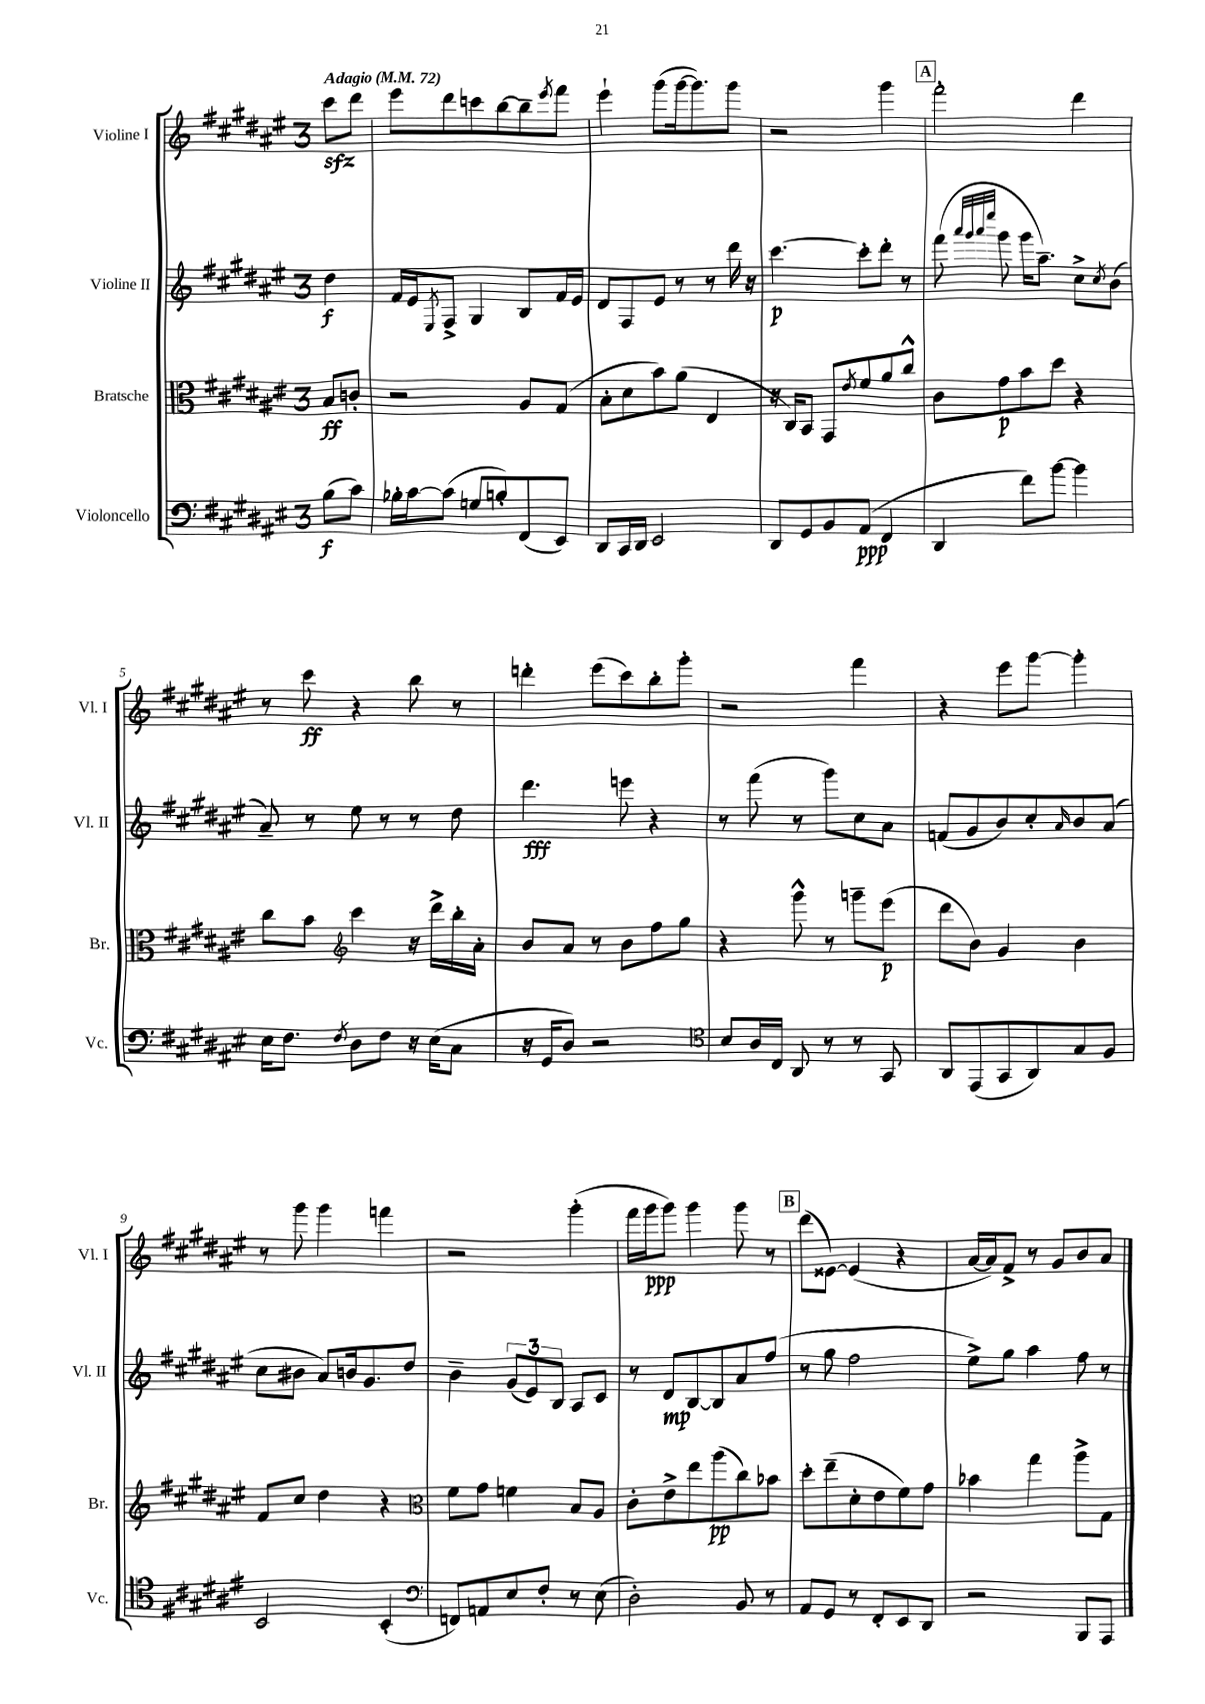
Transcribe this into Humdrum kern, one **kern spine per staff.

**kern	**kern	**kern	**kern
*staff4	*staff3	*staff2	*staff1
*clefF4	*clefC3	*clefG2	*clefG2
*k[f#c#g#d#a#e#]	*k[f#c#g#d#a#e#]	*k[f#c#g#d#a#e#]	*k[f#c#g#d#a#e#]
*M3/4	*M3/4	*M3/4	*M3/4
*MM72	*MM72	*MM72	*MM72
(8B	8B	4dd#	8ccc#
8c#)	8c'	.	8ddd#
=	=	=	=
16B-'	2r	16f#	8eee#
[16c#	.	16e#	.
.	.	8qE#	.
(8c#]	.	8F#^	8ddd#
8G	.	4G#	8ccc
8B')	.	.	[8bb
(8FF#	8A#	8B	8bb~]
.	.	.	8qeee#
8EE#)	(8G#	16f#	8fff#
.	.	16e#	.
=	=	=	=
8DD#	8B'	8d#	4eee#`
16CC#	8d#	8F#	.
16DD#	.	.	.
2EE#	8b)	8e#	(8ggg#
.	(8a#	8r	[16ggg#
.	.	.	8.ggg#])
.	4E#	8r	.
.	.	16ddd#	8ggg#
.	.	16r	.
=	=	=	=
8DD#	16r	[4.ccc#	2r
.	16C#)	.	.
8GG#	8BB	.	.
8BB	8GG#	.	.
.	8qe#	.	.
(8AA#	8f#	8ccc#']	.
4FF#	8a#	8ddd#'	4ggg#
.	8cc#^^	8r	.
=	=	=	=
4DD#	8c#	(8fff#	2fff#'
.	.	32qqaaa#	.
.	.	32qqggg#	.
.	.	32qqaaa#	.
.	.	32qqeeee#	.
.	8g#	8ggg#	.
8f#)	8b	16ggg#	.
.	.	8.aa#~)	.
[8b	8dd#	.	.
4b]	4r	8cc#^	4ddd#
.	.	8qcc#	.
.	.	(8b	.
=	=	=	=
16E#	8cc#	8a#~)	8r
8.F#	.	.	.
.	8b	8r	8ccc#
*	*clefG2	*	*
8qF#	.	.	.
8D#	4ccc#	8ee#	4r
8F#	.	8r	.
16r	16r	8r	8bb
(16E#	16ddd#^	.	.
8C#	16bb'	8dd#	8r
.	16a#'	.	.
=	=	=	=
16r	8b	4.ddd#	4ddd'
16GG#	.	.	.
8D#)	8a#	.	.
2r	8r	.	(8eee#
.	8b	8eee	8ccc#)
.	8ff#	4r	8bb'
.	8gg#	.	8ggg#'
=	=	=	=
*clefC4	*	*	*
8B	4r	8r	2r
16A#	.	(8fff#	.
16C#	.	.	.
8AA#	8ggg#^^	8r	.
8r	8r	8ggg#)	.
8r	8ggg~	8cc#	4fff#
8GG#	(8eee#	8a#	.
=	=	=	=
8AA#	8ddd#	(8f	4r
(8EE#	8b)	8g#	.
8GG#	4g#	8b)	8eee#
8AA#)	.	8cc#'	[8ggg#
.	.	16qqa#	.
8G#	4b	8b	4ggg#']
8F#	.	(8a#	.
=	=	=	=
2BB	8f#	8cc#	8r
.	8cc#	8b#	8ggg#
.	4dd#	8a#)	4ggg#
.	.	16b	.
.	.	8.g#	.
(4BB'	4r	.	4fff
.	.	8dd#	.
=	=	=	=
*clefF4	*clefC3	*	*
8FF)	8f#	4b~	2r
8AA	8g#	.	.
8E#	4f	(12g#	.
.	.	12e#)	.
8F#'	.	.	.
.	.	12B	.
8r	8B	8A#	(4ggg#'
(8E#	8A#	8c#	.
=	=	=	=
2D#')	8c#'	8r	16fff#
.	.	.	16ggg#
.	8e#^	8d#	8ggg#)
.	8ee#	[8B	4ggg#
.	(8aa#	8B]	.
8BB	8cc#)	8a#	8ggg#
8r	8b-	(8ff#	8r
=	=	=	=
8AA#	8dd#'	8r	(8ddd#
8GG#	(8ee#~	8gg#	[8e##)
8r	8d#'	2ff#	(4e##]
8FF#'	8e#	.	.
8EE#	8f#)	.	4r
8DD#	8g#	.	.
=	=	=	=
2r	4b-	8ee#^)	[16a#
.	.	.	16a#])
.	.	8gg#	8f#^
.	4gg#	4aa#	8r
.	.	.	8g#
8BBB	8aa#^	8ff#	8b
8AAA#	8G#	8r	8a#
==	==	==	==
*-	*-	*-	*-
